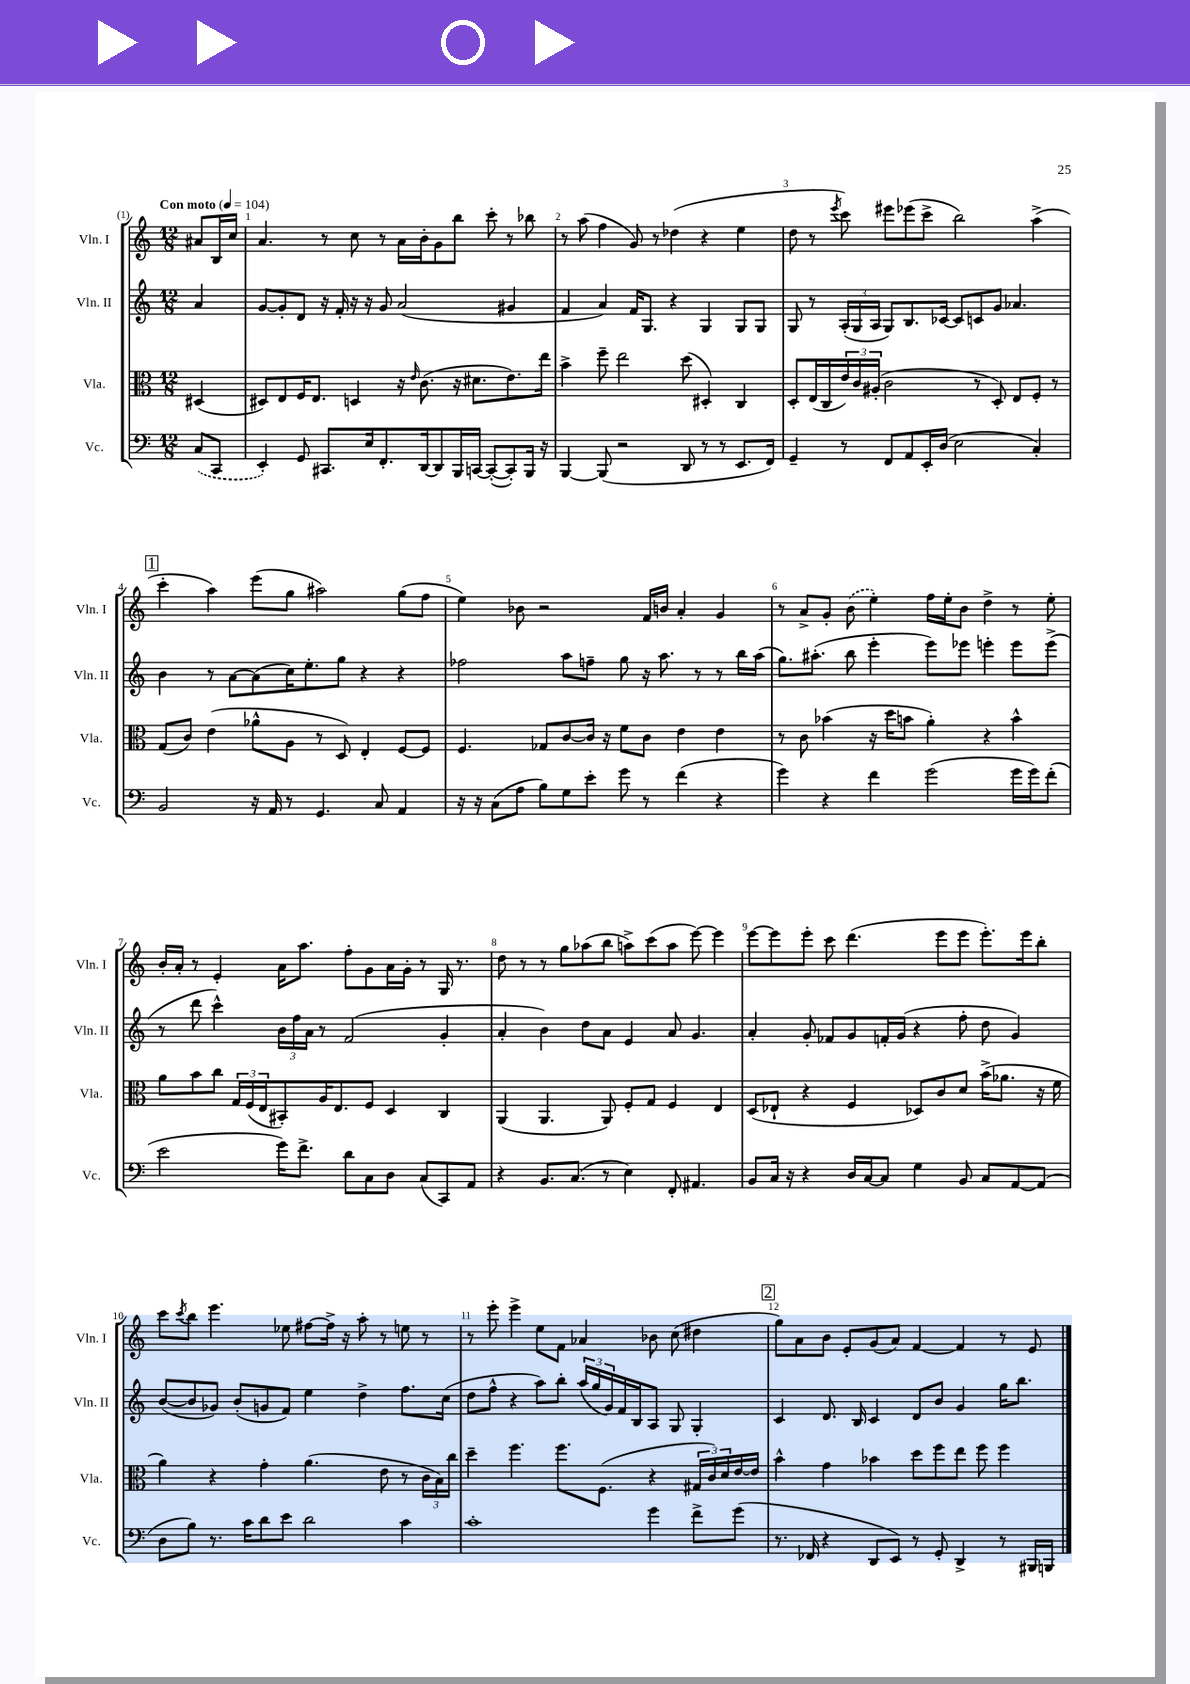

**kern	**kern	**kern	**kern
*part4	*part3	*part2	*part1
*staff4	*staff3	*staff2	*staff1
*I"Vc.	*I"Vla.	*I"Vln. II	*I"Vln. I
*I'Vc.	*I'Vla.	*I'Vln. II	*I'Vln. I
*clefF4	*clefC3	*clefG2	*clefG2
*k[]	*k[]	*k[]	*k[]
*M12/8	*M12/8	*M12/8	*M12/8
*MM104	*MM104	*MM104	*MM104
=	=	=	=
!	!	!	!LO:TX:a:B:t=Con moto
(8C/L	(4D#X/	4a/	8a#X/L
8CC/J	.	.	16B/L
.	.	.	16cc/JJ
=1	=1	=1	=1
4EE'/)	8D#X/L)	[8g/L	4.a/
.	8E/	8g'/]	.
8GG/	16F/K	8d/J	.
.	8.E/J	.	.
8.CC#X/L	.	16r	8r
.	.	16f'/	.
.	4Dn/	16r	8cc\
16E/k	.	16r	.
8.FF'/	.	8g/	8r
.	16r	(2a/	16a\LL
.	16qqe/	.	.
[16DD/k	(8.c\	.	16b'\J
8DD/]	.	.	8g\
16BBB/L	16r	.	8bb\J
[16CCn/JJ	8.d#X\L	.	.
(8CC'/L_	.	.	8ccc'\
8CC'/])	8.e\)	4g#X/	8r
16BBB/Jk	.	.	8bb-X\
16r	16ee\Jk	.	.
=2	=2	=2	=2
[4BBB/	4b^\	4f/	8r
.	.	.	(8aa\
(8BBB/]	8ff~\	4a/)	4ff\
2r	2ee\	.	.
.	.	16f/KL	8g/)
.	.	8.G/J	.
.	.	.	8r
.	.	4r	(4dd-X\
8DD/	(8dd\	.	.
8r	4D#X'/)	4G/	4r
8r	.	.	.
8.EE/L	4C/	8G/L	4ee\
.	.	8G/J	.
16FF/Jk)	.	.	.
=3	=3	=3	=3
4GG~/	8D'/L	8G/	8dd\
.	(16E/L	8r	8r
.	16C/	.	.
.	.	.	8qeee/
8r	24e/)	(24A'/LL	8ccc\)
.	24c/	24G/	.
.	(24A#X'/JJ	24A/JJ	.
8FF/L	2c\	8G/L)	8eee#X\L
8AA/	.	8.B/	(8eee-X\
16EE'/L	.	.	8ccc^\J
(16D/JJ	.	[16c-X/Jk	.
2E\	.	8c-/L]	2bb\)
.	8r	8cn/	.
.	8D'/)	8g/J	.
.	8E/L	4.a-X/	.
4C'/)	8F'/J	.	(4aa^\
.	8r	.	.
!!LO:LB:g=z
!!LO:REH:place=s1:t=1
=4	=4	=4	=4
2BB/	(8G/L	4b\	4ccc'\
.	8c/J)	.	.
.	(4e\	8r	4aa\)
.	.	[8a\L	.
16r	8a-X^^\L	(8a\]	(8eee\L
16AA/	.	.	.
8r	8A\J	16cc\K)	8gg\J
.	.	8.ee'\	.
4.GG/	8r	.	2aa#X\)
.	8D/)	8gg\J	.
.	4E'/	4r	.
8C/	.	.	.
4AA/	[8F/L	4r	(8gg\L
.	8F/J]	.	8ff\J
=5	=5	=5	=5
16r	4.F/	2ff-X\	4ee\)
16r	.	.	.
(8C\L	.	.	.
8A\J	.	.	8b-X\
8B\L)	8G-X/L	.	2r
8G\	[8c/	8aa\L	.
8e'\J	16c/Jk]	8ffn~\J	.
.	16r	.	.
8g\	8f\L	8gg\	.
8r	8c\J	16r	16f/LL
.	.	8.aa\	16bn/JJ
(4f\	4e\	.	4a'/
.	.	8r	.
4r	4e\	8r	4g/
.	.	16bb\LL	.
.	.	(16aa\JJ	.
=6	=6	=6	=6
4g\)	8r	8.gg\L)	8r
.	8c\	.	8a^/L
.	.	(8.aa#X'\J	.
4r	(4b-X\	.	8g'/J
.	.	8bb\	(8b\
4f\	16r	4eee'\	4ee'\)
.	16dd\KL	.	.
.	8bn\J	.	.
(2g\	4a'\)	8eee\L)	16ff\LL
.	.	.	16ee'\J
.	.	8eee-X\J	8b\J
.	4r	4eeen'\	4dd^\
16g\LL	4b^^\	8eee\L	8r
16g\J)	.	.	.
(8f'\J	.	(8eee^\J	8ee'\
!!LO:LB:g=z
=7	=7	=7	=7
2e\	8a\L	8r	16b'/LL
.	.	.	16a'/JJ
.	8b\	8ddd\	8r
.	8cc\J	4ccc^^\)	4e'/
.	24G/LL	.	.
.	(24F/	.	.
.	24E/J	.	.
16g\KL)	8BB#X'/)	24b\LL	16a\KL
.	.	24ff\	.
8.f^\J	.	.	8.aa\J
.	.	24a\JJ	.
.	16A/K	8r	.
.	8.E/	.	.
8d\L	.	(2f/	8ff'\L
8C\	8F/J	.	8g\
8D\J	4D/	.	16a\L
.	.	.	16g'\JJ
(8C/L	.	.	8r
8CC/)	4C/	4g'/	16G/
.	.	.	8.r
8AA/J	.	.	.
=8	=8	=8	=8
4r	(4AA/	4a'/	8dd\
.	.	.	8r
8.BB/L	4.AA/	4b\)	8r
.	.	.	8gg\L
(8.C/J	.	.	.
.	.	8dd\L	(8aa-X\
8r	8AA/)	8a\J	8bb\J
4E\)	8F'/L	4e/	8aan^\L)
.	8G/J	.	(8ccc\
8FF'/	4F/	8a/	8aa\J
4.AA#X/	.	4.g/	[8eee\)
.	4E/	.	4eee\]
=9	=9	=9	=9
8BB/L	(8D/L	4a'/	[8eee\L
16C/Jk	8E-X`/J	.	8eee\]
16r	.	.	.
4r	4r	8g'/	8eee'\J
.	.	8f-X/L	8ccc\
16D/LL	4F/	8g/	(4.ddd\
[16C/J	.	.	.
8C/J]	.	16fn'/L	.
.	.	(16g/JJ	.
4G\	8D-X/L)	4r	.
.	8c/	.	8eee\L
8BB/	8d/J	8ff'\	8eee\J
8C/L	(16b^\KL	8dd\	8.eee'\L)
.	8.a-X\J	.	.
[8AA/	.	4g/)	.
.	.	.	16eee\k
(8AA/J]	16r	.	8bb'\J
.	16f\	.	.
!!LO:LB:g=z
=10	=10	=10	=10
8D\L	4a\)	([8b/L	8ccc\L
.	.	.	8qccc/
8B\J)	.	8b/]	8bb\J
8.r	4r	8g-X/J)	4.eee\
.	.	(8b'/L	.
16c\KL	.	.	.
8d\	4g'\	8gn/	.
8e\J	.	8f/J)	8ee-X\
2d\	(4.a\	4ee\	[8ff#X\L
.	.	.	16ff#^\Jk]
.	.	.	16r
.	.	4dd^\	8aa'\
.	8e\	.	8r
4c\	8r	8.ff\L	8een\
.	24c\LL	.	8r
.	24B\)	.	.
.	.	(16cc\Jk	.
.	24cc\JJ	.	.
=11	=11	=11	=11
1c'	4dd~\	8dd\L	8r
.	.	8ff^^\J	8eee'\
.	4.ff\	4r	4eee^\
.	.	8aa\L)	8ee\L
.	8.ff\L	8bb'\J	8f\J
.	.	(24aa/LL	4a-X/
.	.	24gg/	.
.	(8.F\J	.	.
.	.	24g/)	.
.	.	16f/	.
.	.	16B/J	.
4g\	4r	8A/J	8b-X\
.	.	8G/	(8cc\
8f^\L	24G#X/LL	4G'/	4dd#X\
.	24c/)	.	.
.	24d/	.	.
(8g\J	[16e/	.	.
.	16e/JJ]	.	.
!!LO:REH:place=s1:t=2
=12	=12	=12	=12
8.r	4b^^\	4c/	8gg\L)
.	.	.	8a\
16FF-X/	.	.	.
4r	4g\	8.d/	8b\J
.	.	.	8e'/L
.	.	16B/	.
8DD/L	4b-X\	4c/	(8g/
8EE/J)	.	.	8a/J)
8r	8dd\L	8d/L	[4f/
8GG'/	8ff\	8b/J	.
4DD^/	8ee\J	4g/	4f/]
.	8ff\	.	.
8r	4ff\	16gg\KL	8r
.	.	8.bb\J	.
16BBB#X/LL	.	.	8e/
16BBBn/JJ	.	.	.
==	==	==	==
*-	*-	*-	*-
